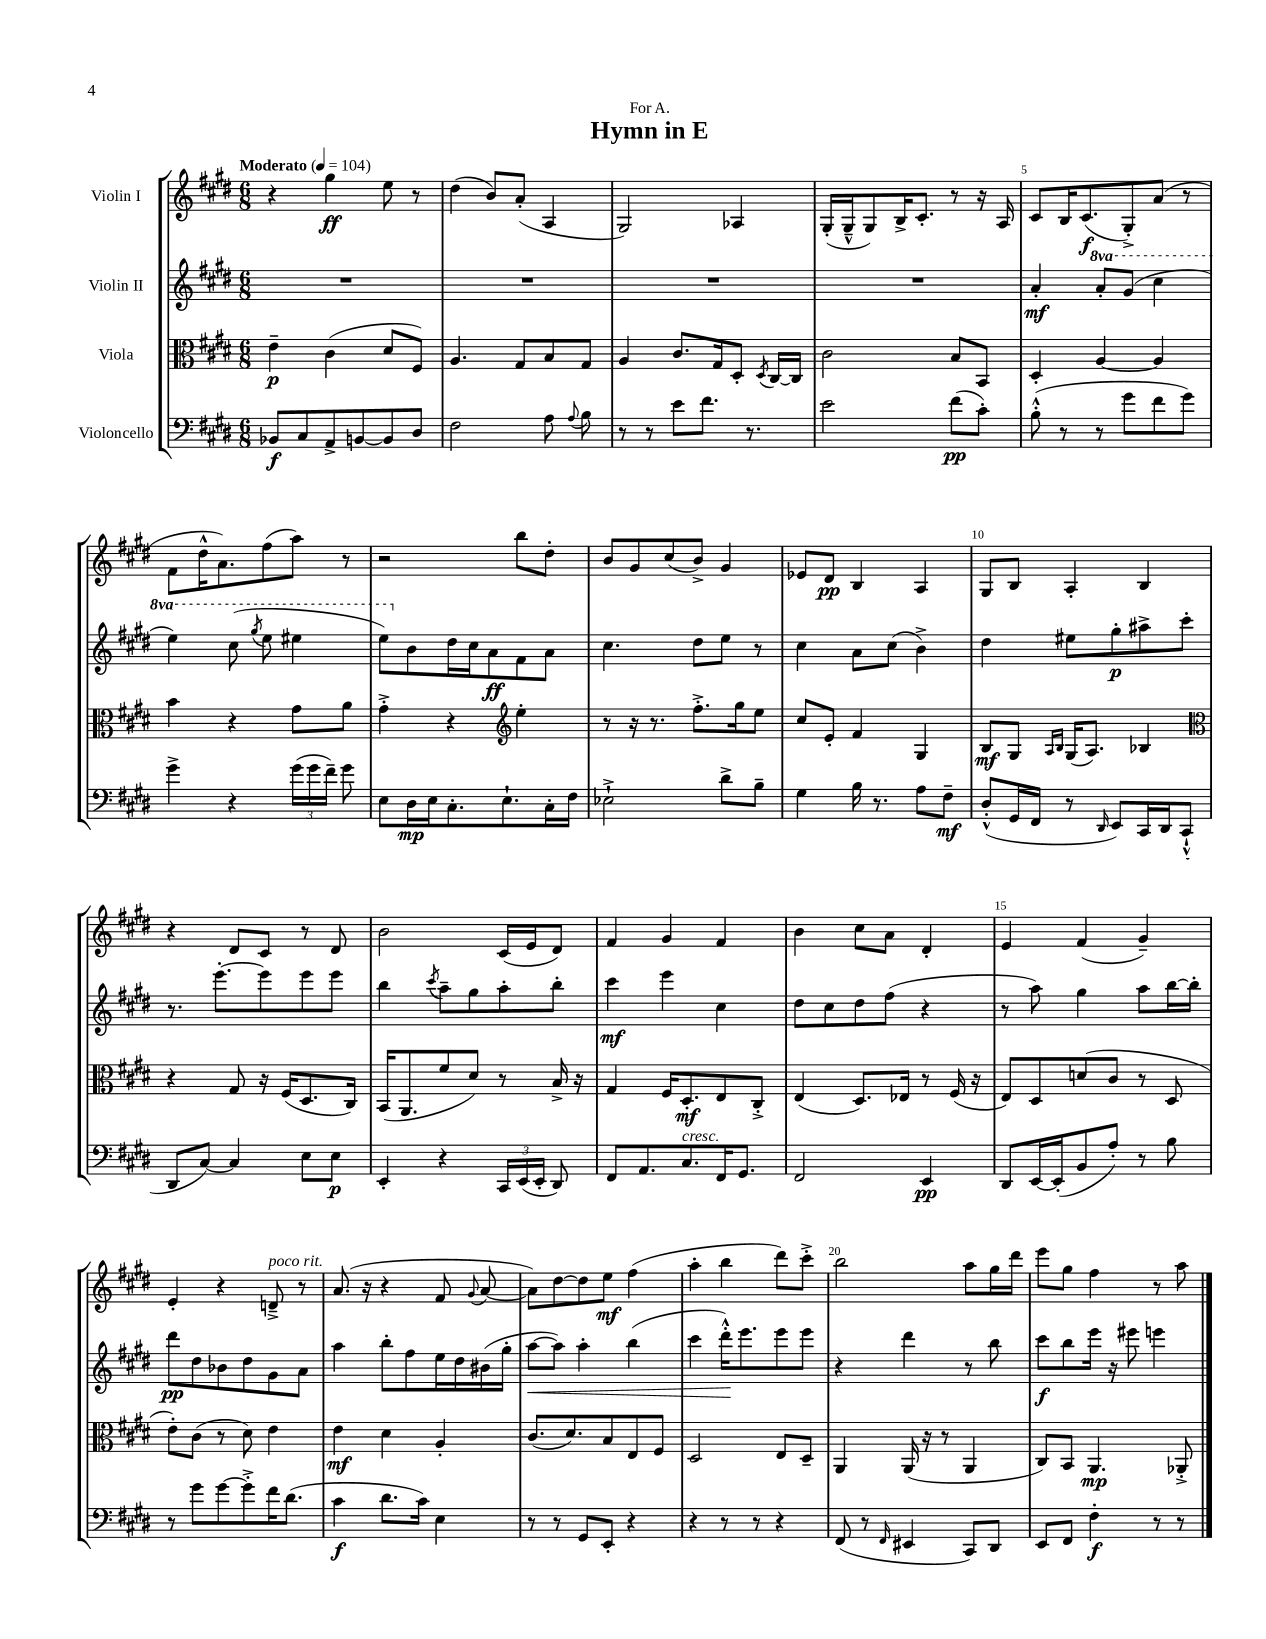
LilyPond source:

\header { title = "Hymn in E" dedication = "For A." }
<<
\new StaffGroup <<
\new Staff = "s0" \with { instrumentName = "Violin I" } {
    \clef treble \key e \major \numericTimeSignature \time 6/8 \tempo "Moderato" 4 = 104
    \autoBeamOff r4 gis''4\ff e''8 r8 |
    dis''4( b'8[) a'8]-.( a4 |
    gis2) aes4 |
    gis16[-.( gis16---^ gis8) b16-> cis'8.]-. r8 r16 a16 |
    cis'8[ b16 cis'8.\f( gis8-.->) a'8]( r8 |
    fis'8[ dis''16-^ a'8.) fis''8( a''8]) r8 |
    r2 b''8[ dis''8]-. |
    b'8[ gis'8 cis''8( b'8]->) gis'4 |
    ees'8[ dis'8]\pp b4 a4 |
    gis8[ b8] a4-. b4 |
    r4 dis'8[ cis'8] r8 dis'8 |
    b'2 cis'16[( e'16 dis'8]) |
    fis'4 gis'4 fis'4 |
    b'4 cis''8[ a'8] dis'4-. |
    e'4 fis'4( gis'4--) |
    e'4-. r4 d'8--->^\markup { \italic "poco rit." } r8 |
    a'8.( r16 r4 fis'8 \appoggiatura { gis'8 } a'8~ |
    a'8[) dis''8~ dis''8 e''8]\mf fis''4( |
    a''4-. b''4 dis'''8[) cis'''8]-.-> |
    b''2 a''8[ gis''16 dis'''16] |
    e'''8[ gis''8] fis''4 r8 a''8 \bar "|." |
}
\new Staff = "s1" \with { instrumentName = "Violin II" } {
    \clef treble \key e \major \numericTimeSignature \time 6/8 \set Staff.ottavationMarkups = #ottavation-simple-ordinals
    \autoBeamOff R2. |
    R2. |
    R2. |
    R2. |
    a'4-.\mf \ottava #1 a''8[-. gis''8]( cis'''4 |
    e'''4) cis'''8( \acciaccatura { gis'''8 } e'''8 eis'''4 |
    e'''8[) \ottava #0 b'8 dis''16 cis''16 a'8\ff fis'8 a'8] |
    cis''4. dis''8[ e''8] r8 |
    cis''4 a'8[ cis''8]( b'4->) |
    dis''4 eis''8[ gis''8-.\p ais''8-> cis'''8]-. |
    r8. e'''8.[~-. e'''8 e'''8 e'''8] |
    b''4 \acciaccatura { cis'''8 } a''8[-- gis''8 a''8-. b''8]-. |
    cis'''4\mf e'''4 cis''4 |
    dis''8[ cis''8 dis''8 fis''8]( r4 |
    r8 a''8) gis''4 a''8[ b''16~ b''16]-. |
    dis'''8[\pp dis''8 bes'8 dis''8 gis'8 a'8] |
    a''4 b''8[-. fis''8 e''16 dis''16 bis'16( gis''16]-. |
    a''8[~\< a''8]) a''4-. b''4( |
    cis'''4 dis'''16[-.-^\!) e'''8. e'''8 e'''8] |
    r4 dis'''4 r8 b''8 |
    cis'''8[\f b''8 e'''16] r16 eis'''8 e'''4 \bar "|." |
}
\new Staff = "s2" \with { instrumentName = "Viola" } {
    \clef alto \key e \major \numericTimeSignature \time 6/8
    \autoBeamOff e'4--\p cis'4( dis'8[ fis8]) |
    a4. gis8[ b8 gis8] |
    a4 cis'8.[ gis16 dis8]-. \acciaccatura { dis8 } cis16[~ cis16] |
    cis'2 b8[ b,8] |
    dis4-. a4~ a4 |
    b'4 r4 gis'8[ a'8] |
    gis'4-.-> r4 \clef treble e''4-. |
    r8 r16 r8. fis''8.[-.-> gis''16 e''8] |
    cis''8[ e'8]-. fis'4 gis4 |
    b8[\mf gis8] \grace { a16[ b16] } gis16[( a8.]) bes4 |
    \clef alto r4 gis8 r16 fis16[( dis8. cis16]) |
    b,16[( a,8. fis'8 dis'8]) r8 b16-> r16 |
    gis4 fis16[ dis8.-.\mf e8 cis8]-.-> |
    e4( dis8.[) ees16] r8 fis16( r16 |
    e8[) dis8 d'8( cis'8] r8 dis8 |
    e'8[-.) cis'8]( r8 dis'8) e'4 |
    e'4\mf dis'4 a4-. |
    cis'8.[( dis'8.) b8 e8 fis8] |
    dis2 e8[ dis8]-- |
    a,4 a,16( r16 r8 a,4 |
    cis8[) b,8] a,4.\mp aes,8-.-> \bar "|." |
}
\new Staff = "s3" \with { instrumentName = "Violoncello" } {
    \clef bass \key e \major \numericTimeSignature \time 6/8
    \autoBeamOff bes,8[\f cis8 a,8-> b,8~ b,8 dis8] |
    fis2 a8 \appoggiatura { a8 } b8 |
    r8 r8 e'8[ fis'8.] r8. |
    e'2 fis'8[\pp( cis'8]-.) |
    b8-.-^( r8 r8 gis'8[ fis'8 gis'8]) |
    gis'4-> r4 \tuplet 3/2 { gis'16[( gis'16 fis'16]--) } gis'8 |
    e8[ dis16\mp e16 cis8.-. e8.-! cis16-. fis16] |
    ees2-!-> dis'8[-> b8]-- |
    gis4 b16 r8. a8[ fis8]--\mf |
    dis8[-.-^( gis,16 fis,16] r8 \grace { dis,16 } e,8[) cis,16 dis,16 cis,8]-!-^( |
    dis,8[ cis8]~) cis4 e8[ e8]\p |
    e,4-. r4 \tuplet 3/2 { cis,16[ e,16( e,16]-. } dis,8) |
    fis,8[ a,8. cis8.^\markup { \italic "cresc." } fis,16 gis,8.] |
    fis,2 e,4\pp |
    dis,8[ e,16~ e,16-.( b,8 a8]-.) r8 b8 |
    r8 gis'8[ gis'8~ gis'8-.-> fis'16 dis'8.]( |
    cis'4\f dis'8.[ cis'16]) e4 |
    r8 r8 gis,8[ e,8]-. r4 |
    r4 r8 r8 r4 |
    fis,8( r8 \grace { fis,16 } eis,4 cis,8[) dis,8] |
    e,8[ fis,8] fis4-.\f r8 r8 \bar "|." |
}
>>
>>
\layout { \context { \Score \override BarNumber.break-visibility = ##(#f #t #t) barNumberVisibility = #(every-nth-bar-number-visible 5) } }
